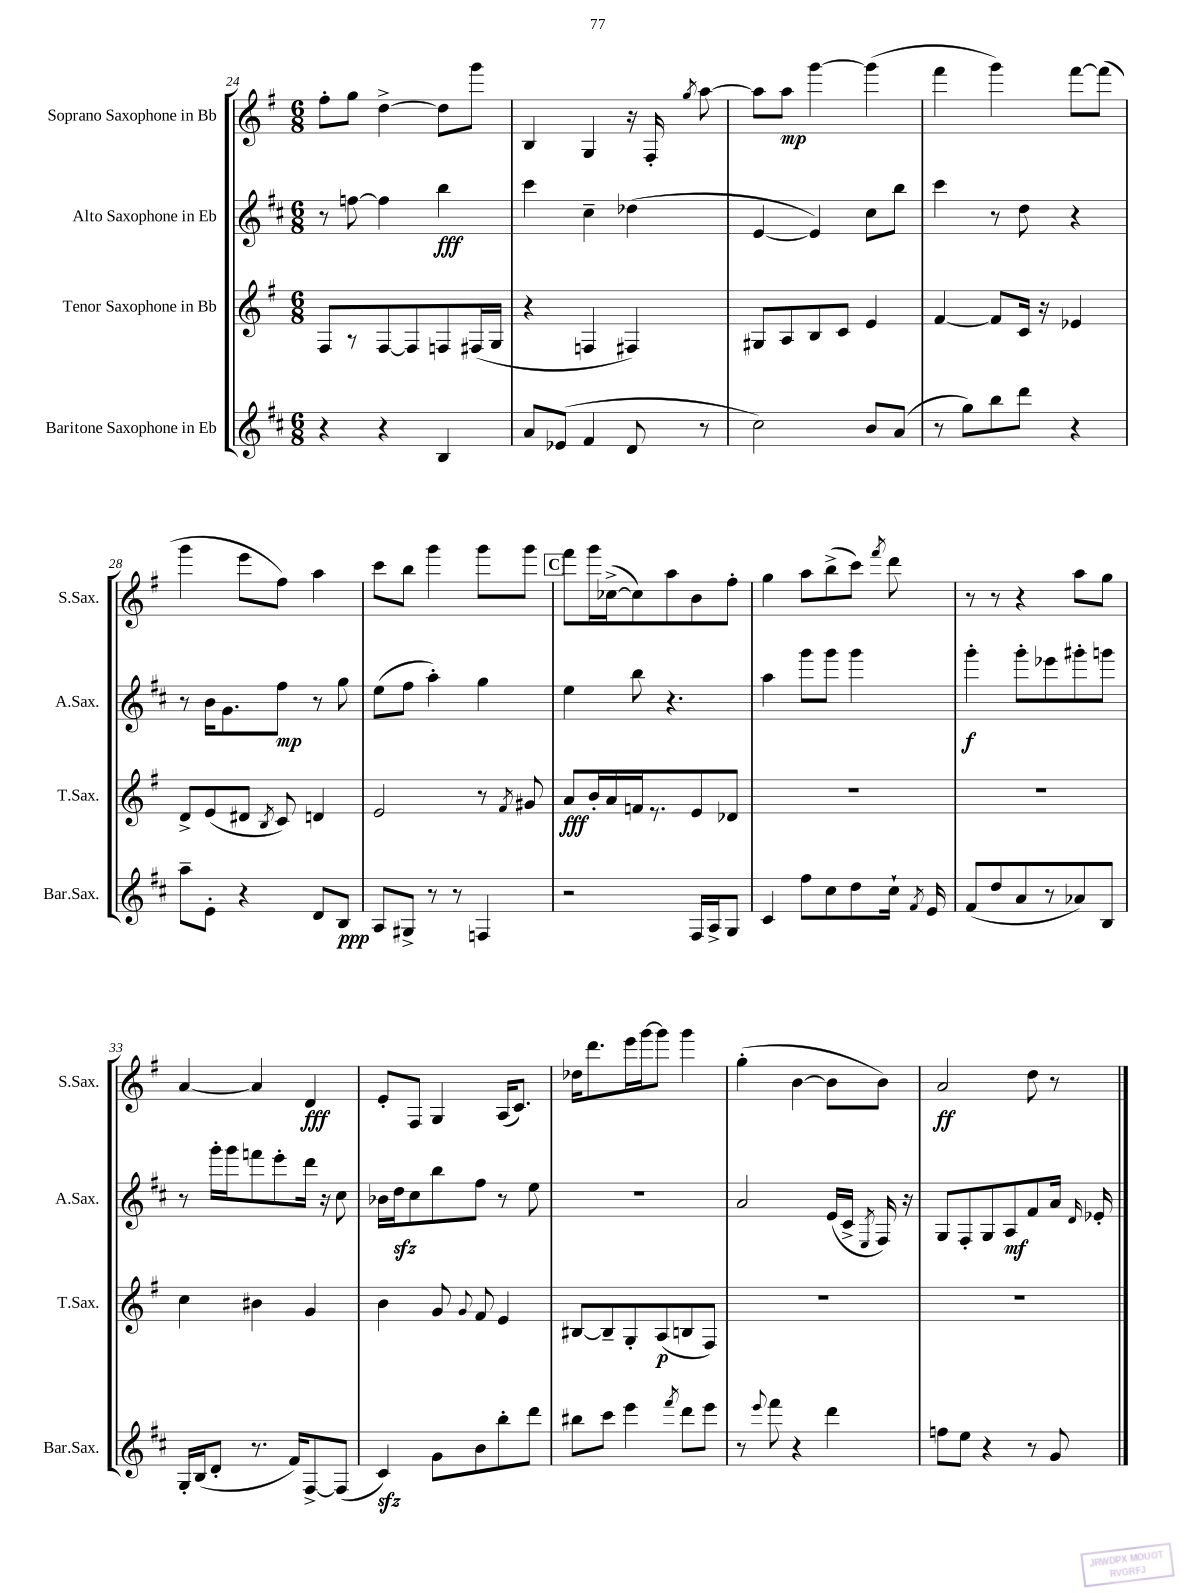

**kern	**dynam	**kern	**dynam	**kern	**dynam	**kern	**dynam
*part4	*part4	*part3	*part3	*part2	*part2	*part1	*part1
*staff4	*staff4	*staff3	*staff3	*staff2	*staff2	*staff1	*staff1
*I"Baritone Saxophone in Eb	*	*I"Tenor Saxophone in Bb	*	*I"Alto Saxophone in Eb	*	*I"Soprano Saxophone in Bb	*
*I'Bar.Sax.	*	*I'T.Sax.	*	*I'A.Sax.	*	*I'S.Sax.	*
*clefG2	*	*clefG2	*	*clefG2	*	*clefG2	*
*k[f#c#]	*	*k[f#]	*	*k[f#c#]	*	*k[f#]	*
*M6/8	*	*M6/8	*	*M6/8	*	*M6/8	*
=24	=24	=24	=24	=24	=24	=24	=24
4r	.	8F#/L	.	8r	.	8ff#'\L	.
.	.	8r	.	[8ffn\	.	8gg\J	.
4r	.	[8F#/	.	4ff\]	.	[4dd^\	.
.	.	8F#/]	.	.	.	.	.
4B/	.	8Fn/	.	4bb\	fff	8dd\L]	.
.	.	(16F#X/L	.	.	.	8ggg\J	.
.	.	16G/JJ	.	.	.	.	.
=25	=25	=25	=25	=25	=25	=25	=25
8a/L	.	4r	.	4ccc#\	.	4B/	.
(8e-X/J	.	.	.	.	.	.	.
4f#/	.	4Fn/	.	4cc#~\	.	4G/	.
8d/	.	4F#X/)	.	(4dd-X\	.	16r	.
.	.	.	.	.	.	16F#'/	.
.	.	.	.	.	.	8qgg/	.
8r	.	.	.	.	.	[8aa\	.
=26	=26	=26	=26	=26	=26	=26	=26
2cc#\)	.	8G#X/L	.	[4e/	.	8aa\L]	.
.	.	8A/	.	.	.	8aa\J	mp
.	.	8B/	.	4e/])	.	[4ggg\	.
.	.	8c/J	.	.	.	.	.
8b/L	.	4e/	.	8cc#\L	.	(4ggg\]	.
(8a/J	.	.	.	8bb\J	.	.	.
=27	=27	=27	=27	=27	=27	=27	=27
8r	.	[4f#/	.	4ccc#\	.	4fff#\	.
8gg\L)	.	.	.	.	.	.	.
8bb\	.	8f#/L]	.	8r	.	4ggg\)	.
8ddd\J	.	16c/Jk	.	8dd\	.	.	.
.	.	16r	.	.	.	.	.
4r	.	4e-X/	.	4r	.	[8fff#\L	.
.	.	.	.	.	.	(8fff#\J]	.
!!LO:LB:g=z
=28	=28	=28	=28	=28	=28	=28	=28
8aa~\L	.	8d^/L	.	8r	.	4ggg\	.
8e'\J	.	(8e/	.	16b\KL	.	.	.
.	.	.	.	8.g\	.	.	.
4r	.	8d#X/J	.	.	.	8eee\L	.
.	.	8qB/	.	.	.	.	.
.	.	8c/)	.	8ff#\J	mp	8ff#\J)	.
8d/L	.	4dn/	.	8r	.	4aa\	.
8B/J	ppp	.	.	8gg\	.	.	.
=29	=29	=29	=29	=29	=29	=29	=29
8A/L	.	2e/	.	(8ee\L	.	8ccc\L	.
8G#X^/J	.	.	.	8ff#\J	.	8bb\J	.
8r	.	.	.	4aa'\)	.	4ggg\	.
8r	.	.	.	.	.	.	.
4Fn/	.	8r	.	4gg\	.	8ggg\L	.
.	.	8qf#/	.	.	.	.	.
.	.	8g#X/	.	.	.	8ggg\J	.
!!LO:REH:place=s1:t=C
=30	=30	=30	=30	=30	=30	=30	=30
2r	.	8a/L	fff	4ee\	.	8fff#\L	.
.	.	16b'/L	.	.	.	16ggg\L	.
.	.	16a/	.	.	.	([16cc-X^\J	.
.	.	16fn/J	.	8bb\	.	8cc-\])	.
.	.	8.r	.	.	.	.	.
.	.	.	.	4.r	.	8aa\	.
16F#/LL	.	8e/	.	.	.	8b\	.
16A^/J	.	.	.	.	.	.	.
8G/J	.	8d-X/J	.	.	.	8ff#'\J	.
=31	=31	=31	=31	=31	=31	=31	=31
4c#/	.	2.r	.	4aa\	.	4gg\	.
8ff#\L	.	.	.	8ggg\L	.	8aa\L	.
8cc#\	.	.	.	8ggg\J	.	(8bb^\	.
8dd\	.	.	.	4ggg\	.	8ccc\J)	.
.	.	.	.	.	.	8qfff#/	.
16cc#`\Jk	.	.	.	.	.	8ddd\	.
8qf#/	.	.	.	.	.	.	.
16e/	.	.	.	.	.	.	.
=32	=32	=32	=32	=32	=32	=32	=32
(8f#/L	.	2.r	.	4ggg'\	f	8r	.
8dd/	.	.	.	.	.	8r	.
8a/	.	.	.	8ggg'\L	.	4r	.
8r	.	.	.	8eee-X\	.	.	.
8a-X/)	.	.	.	8ggg#X'\	.	8aa\L	.
8B/J	.	.	.	8gggn\J	.	8gg\J	.
!!LO:LB:g=z
=33	=33	=33	=33	=33	=33	=33	=33
16G'/LL	.	4cc\	.	8r	.	[4a/	.
(16B/J	.	.	.	.	.	.	.
8d'/J	.	.	.	16ggg'\LL	.	.	.
.	.	.	.	16ggg\J	.	.	.
8.r	.	4b#X\	.	8fffn\	.	4a/]	.
.	.	.	.	8eee'\	.	.	.
16f#/KL)	.	.	.	.	.	.	.
[8F#^/	.	4g/	.	16ddd\Jk	.	4d/	fff
.	.	.	.	16r	.	.	.
(8F#/J]	.	.	.	8cc#\	.	.	.
=34	=34	=34	=34	=34	=34	=34	=34
4c#zz/)	.	4b\	.	16b-X\LL	.	8e'/L	.
.	.	.	.	16ddzz\J	.	.	.
.	.	.	.	8cc#\	.	8F#/J	.
8g\L	.	8g/	.	8bb\	.	4G/	.
.	.	8qqg/	.	.	.	.	.
8b\	.	8f#/	.	8ff#\J	.	.	.
8bb'\	.	4e/	.	8r	.	(16A/KL	.
.	.	.	.	.	.	8.c/J)	.
8ddd\J	.	.	.	8ee\	.	.	.
=35	=35	=35	=35	=35	=35	=35	=35
8bb#X\L	.	[8B#X/L	.	2.r	.	16dd-X\KL	.
.	.	.	.	.	.	8.ddd\	.
8ccc#\J	.	8B#~/]	.	.	.	.	.
4eee\	.	8G'/	.	.	.	16eee\L	.
.	.	.	.	.	.	[16ggg\J	.
.	.	(8A/	p	.	.	8ggg\J]	.
8qfff#/	.	.	.	.	.	.	.
8ddd\L	.	8Bn/	.	.	.	4ggg\	.
8eee\J	.	8F#/J)	.	.	.	.	.
=36	=36	=36	=36	=36	=36	=36	=36
8r	.	2.r	.	2a/	.	(4gg'\	.
8qqeee/	.	.	.	.	.	.	.
8fff#\	.	.	.	.	.	.	.
4r	.	.	.	.	.	[4b\	.
4ddd\	.	.	.	(16e/LL	.	8b\L]	.
.	.	.	.	16c#^/JJ	.	.	.
.	.	.	.	8qE/	.	.	.
.	.	.	.	16F#/)	.	8b\J)	.
.	.	.	.	16r	.	.	.
=37	=37	=37	=37	=37	=37	=37	=37
8ffn\L	.	2.r	.	8G/L	.	2a/	ff
8ee\J	.	.	.	8F#'/	.	.	.
4r	.	.	.	8G/	.	.	.
.	.	.	.	8A/	mf	.	.
8r	.	.	.	8f#/	.	8dd\	.
8g/	.	.	.	16a/Jk	.	8r	.
.	.	.	.	16qqd/	.	.	.
.	.	.	.	16e-X'/	.	.	.
==	==	==	==	==	==	==	==
*-	*-	*-	*-	*-	*-	*-	*-
